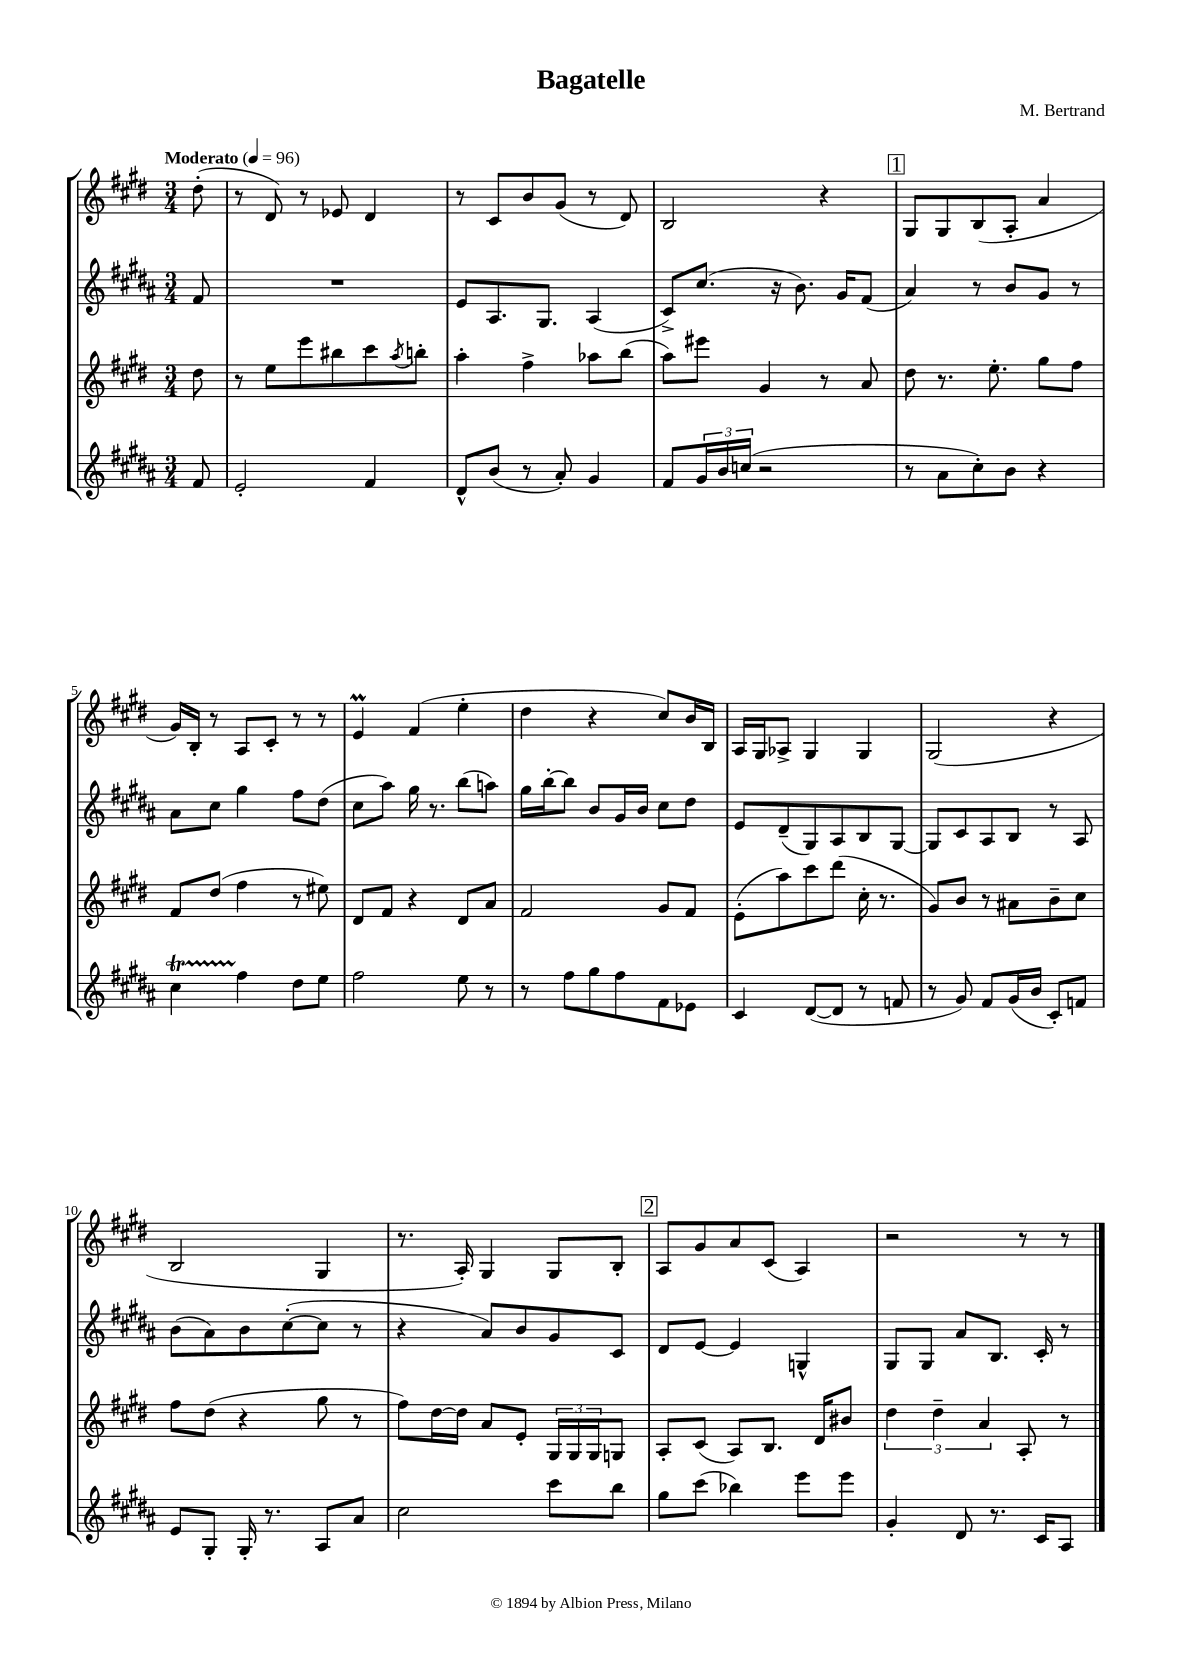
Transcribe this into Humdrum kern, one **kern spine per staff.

**kern	**kern	**kern	**kern
*staff4	*staff3	*staff2	*staff1
*clefG2	*clefG2	*clefG2	*clefG2
*k[f#c#g#d#a#]	*k[f#c#g#d#]	*k[f#c#g#d#a#]	*k[f#c#g#d#]
*M3/4	*M3/4	*M3/4	*M3/4
*MM96	*MM96	*MM96	*MM96
8f#	8dd#	8f#	(8dd#'
=	=	=	=
2e'	8r	2.r	8r
.	8ee	.	8d#)
.	8eee	.	8r
.	8bb#	.	8e-
4f#	8ccc#	.	4d#
.	8qaa	.	.
.	8bb'	.	.
=	=	=	=
8d#^^	4aa'	8e	8r
(8b	.	8.A#	8c#
8r	4ff#^	.	8b
.	.	8.G#	.
8a#')	.	.	(8g#
4g#	8aa-	(4A#	8r
.	(8bb	.	8d#)
=	=	=	=
8f#	8aa)	8c#^)	2B
24g#	8eee#	(8.cc#	.
24b	.	.	.
(24cc	.	.	.
2r	4g#	.	.
.	.	16r	.
.	.	8.b)	.
.	8r	.	4r
.	.	16g#	.
.	8a	(8f#	.
=	=	=	=
8r	8dd#	4a#)	8G#
8a#	8.r	.	8G#
8cc#')	.	8r	(8B
.	8.ee'	.	.
8b	.	8b	8A'
4r	8gg#	8g#	4a
.	8ff#	8r	.
=	=	=	=
4cc#	8f#	8a#	16g#)
.	.	.	16B'
.	(8dd#	8cc#	8r
4ff#	4ff#	4gg#	8A
.	.	.	8c#'
8dd#	8r	8ff#	8r
8ee	8ee#)	(8dd#	8r
=	=	=	=
2ff#	8d#	8cc#	4e
.	8f#	8aa#)	.
.	4r	16gg#	(4f#
.	.	8.r	.
8ee	8d#	(8bb	4ee'
8r	8a	8aa)	.
=	=	=	=
8r	2f#	16gg#	4dd#
.	.	[16bb'	.
8ff#	.	8bb]	.
8gg#	.	8b	4r
8ff#	.	16g#	.
.	.	16b	.
8f#	8g#	8cc#	8cc#)
8e-	8f#	8dd#	16b
.	.	.	16B
=	=	=	=
4c#	(8e'	8e	16A
.	.	.	16G#
.	8aa)	(8d#~	8A-^
([8d#	8ccc#	8G#)	4G#
8d#]	(8ddd#	8A#	.
8r	16cc#'	8B	4G#
.	8.r	.	.
8f	.	[8G#	.
=	=	=	=
8r	8g#)	8G#]	(2G#
8g#)	8b	8c#	.
8f#	8r	8A#	.
(16g#	8a#	8B	.
16b	.	.	.
8c#')	8b~	8r	4r
8f	8cc#	8A#	.
=	=	=	=
8e	8ff#	(8b	2B
8G#'	(8dd#	8a#)	.
16G#'	4r	8b	.
8.r	.	.	.
.	.	([8cc#'	.
8A#	8gg#	8cc#]	4G#
8a#	8r	8r	.
=	=	=	=
2cc#	8ff#)	4r	8.r
.	[16dd#	.	.
.	16dd#]	.	16A')
.	8a	8a#)	4G#
.	8e'	8b	.
8ccc#	24G#	8g#	8G#
.	24G#	.	.
.	24G#	.	.
8bb	8G	8c#	8B'
=	=	=	=
8gg#	8A'	8d#	8A
(8ccc#	(8c#	[8e	8g#
4bb-)	8A)	4e]	8a
.	8.B	.	(8c#
8eee	.	4G^^	4A)
.	16d#	.	.
8eee	8b#	.	.
=	=	=	=
4g#'	6dd#	8G#	2r
.	.	8G#	.
.	6dd#~	.	.
8d#	.	8a#	.
.	6a	.	.
8.r	.	8.B	.
.	8A'	.	8r
16c#	.	16c#'	.
8A#	8r	8r	8r
==	==	==	==
*-	*-	*-	*-
